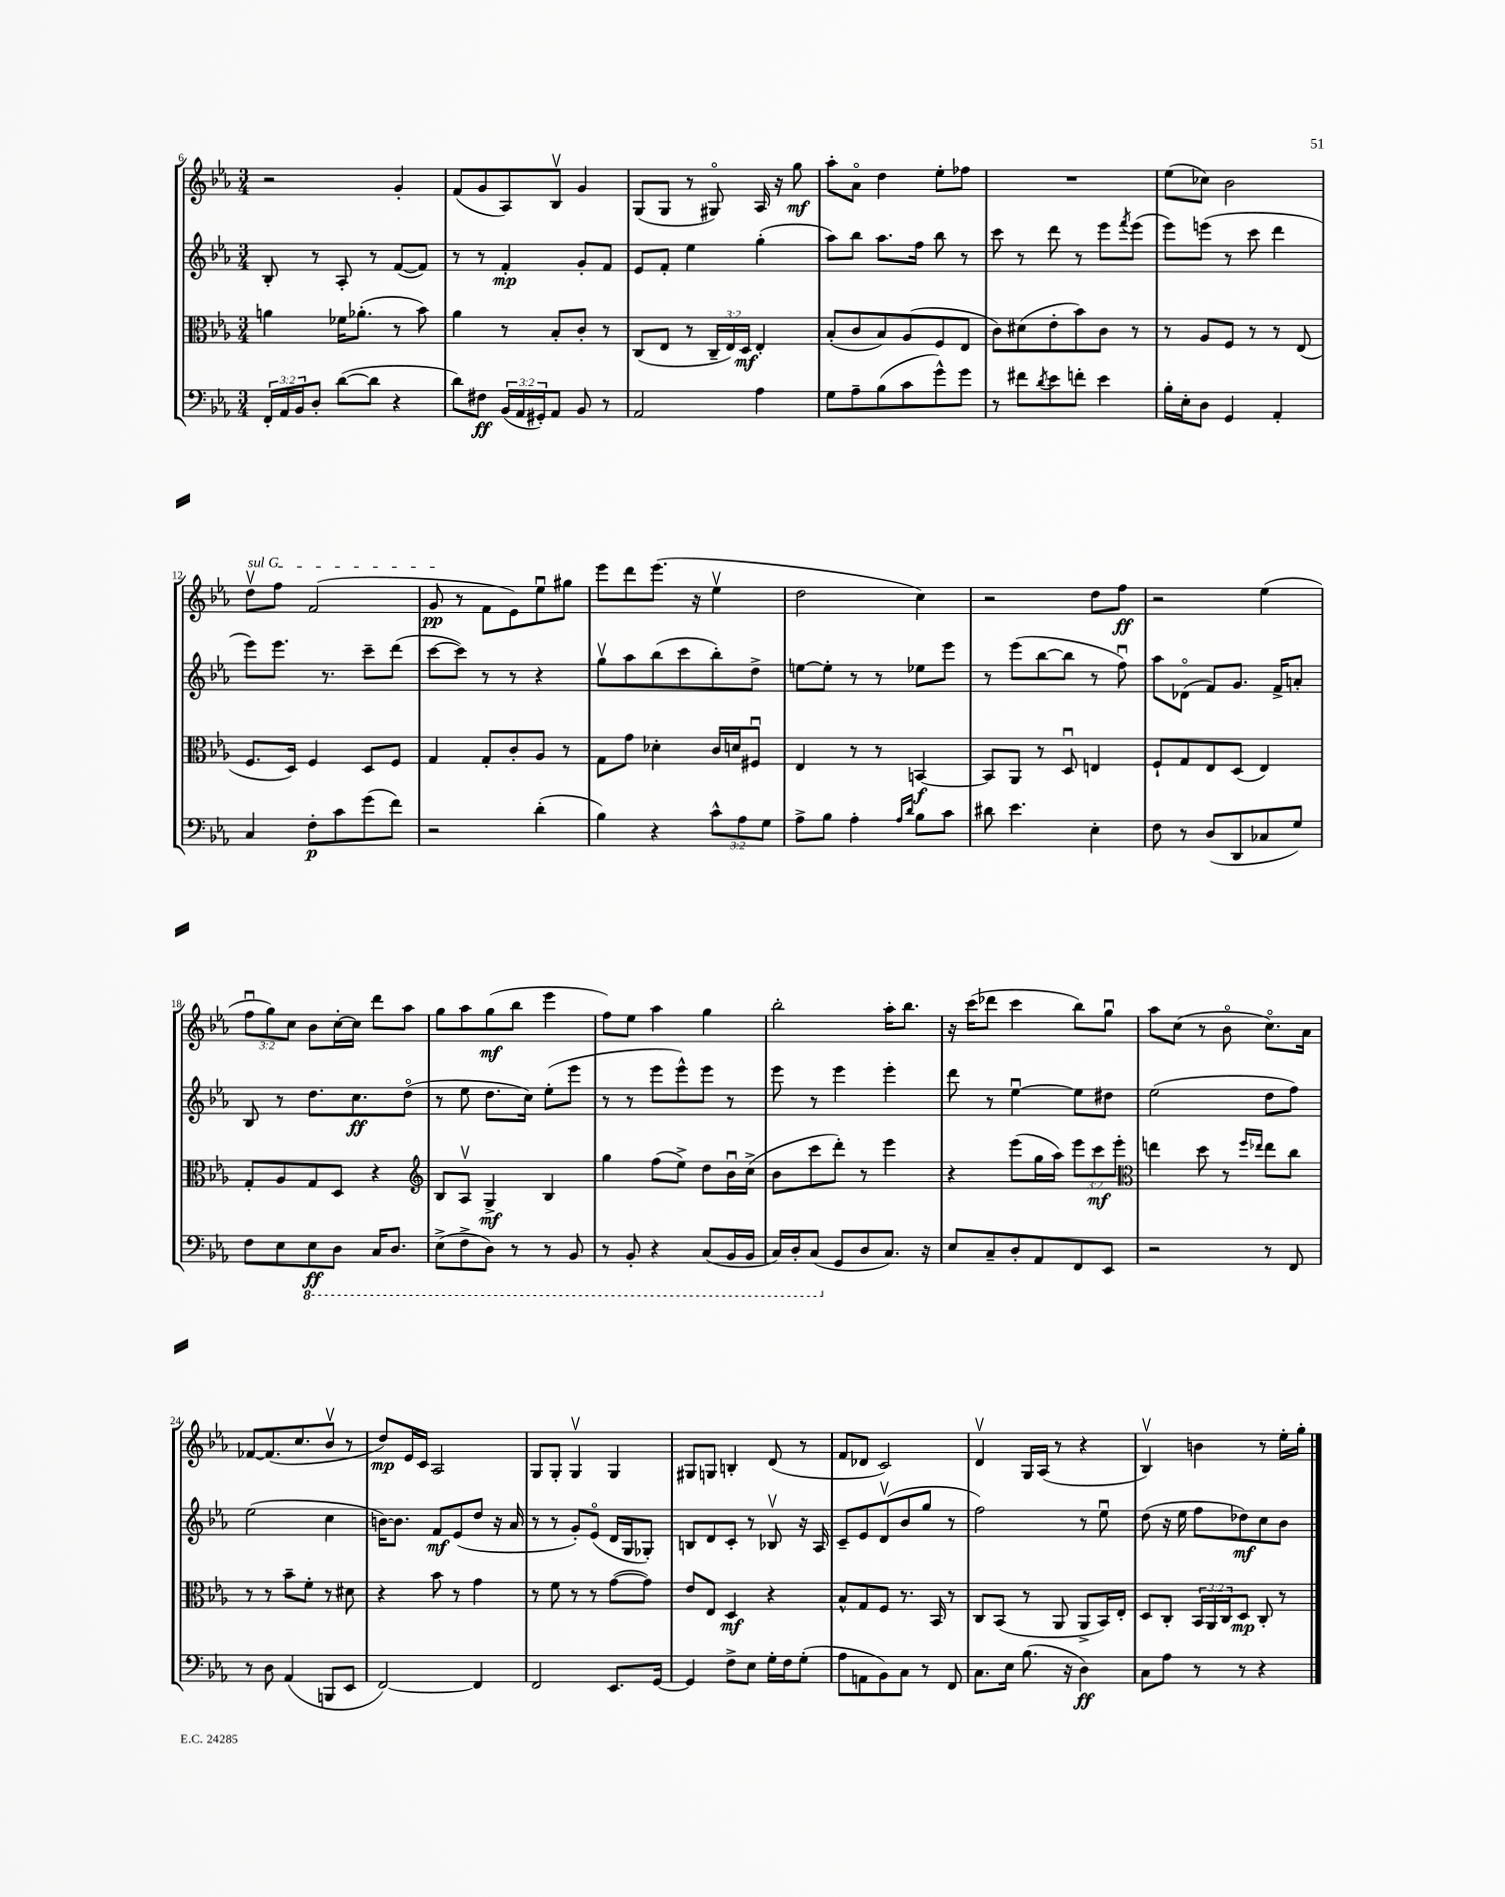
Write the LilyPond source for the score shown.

<<
\new StaffGroup <<
\new Staff = "s0" {
    \clef treble \key ees \major \numericTimeSignature \time 3/4 \override Staff.TupletNumber.text = #tuplet-number::calc-fraction-text
    r2 g'4-. |
    f'8( g'8 aes8) bes8\upbow g'4 |
    g8( g8 r8 gis8\flageolet) aes16 r16 g''8\mf |
    aes''8-. aes'8\flageolet d''4 ees''8-. fes''8 |
    R2. |
    ees''8( ces''8) bes'2 |
    \once \override TextSpanner.bound-details.left.text = \markup { \italic "sul G" } d''8\upbow\startTextSpan f''8 f'2( |
    g'8\pp\stopTextSpan r8 f'8 ees'8) ees''8\downbow gis''8 |
    ees'''8 d'''8 ees'''8.( r16 ees''4\upbow |
    d''2 c''4) |
    r2 d''8 f''8\ff |
    r2 ees''4( |
    \tuplet 3/2 { f''8\downbow g''8) c''8 } bes'8 c''16~-. c''16 d'''8 aes''8 |
    g''8 aes''8 g''8\mf( bes''8 ees'''4 |
    f''8) ees''8 aes''4 g''4 |
    bes''2-. aes''16-. bes''8. |
    r16 c'''16( des'''8 c'''4 bes''8) g''8\downbow |
    aes''8 c''8( r8 bes'8\flageolet c''8.\flageolet) aes'16 |
    fes'8~ fes'8.( c''8. bes'8\upbow r8 |
    d''8\mp) ees'16 c'16 aes2 |
    g8 g8-. g4\upbow g4 |
    gis8 g8 b4-. d'8( r8 |
    f'8 des'8 c'2) |
    d'4\upbow g16 aes16( r8 r4 |
    bes4\upbow) b'4 r8 ees''16-. g''16-. \bar "|." |
}
\new Staff = "s1" {
    \clef treble \key ees \major \numericTimeSignature \time 3/4
    bes8-. r8 aes8-. r8 f'8~( f'8) |
    r8 r8 f'4-.\mp g'8-. f'8 |
    ees'8 f'8-. ees''4 g''4-.( |
    aes''8) bes''8 aes''8. f''16 bes''8 r8 |
    c'''8 r8 d'''8 r8 ees'''8 \acciaccatura { f'''8 } ees'''8( |
    ees'''8) e'''8( r8 c'''8 d'''4 |
    ees'''8) ees'''8. r8. c'''8-- d'''8( |
    c'''8~ c'''8) r8 r8 r4 |
    g''8\upbow aes''8 bes''8( c'''8 bes''8-.) d''8-> |
    e''8~ e''8-. r8 r8 ees''8 ees'''8 |
    r8 ees'''8( bes''8~ bes''8 r8 f''8\downbow) |
    aes''8 des'8\flageolet( f'8) g'8. f'16-> a'8-. |
    bes8 r8 d''8. c''8.\ff d''8\flageolet( |
    r8 ees''8 d''8. c''16) ees''8-.( ees'''8 |
    r8 r8 ees'''8 ees'''8-^) ees'''8 r8 |
    ees'''8 r8 ees'''4 ees'''4-. |
    d'''8 r8 ees''4~\downbow ees''8 dis''8 |
    ees''2( d''8 f''8) |
    ees''2( c''4 |
    b'16~) b'8. f'8\mf ees'8( d''8 r16 aes'16 |
    r8 r8 g'8-.) ees'8\flageolet( d'16 g16 ges8-.) |
    b8 d'8 c'8-. r8 bes8\upbow r16 aes16 |
    c'8-- ees'8 d'8\upbow( bes'8 g''8 r8 |
    f''2) r8 ees''8\downbow |
    d''8( r16 ees''16 f''8 des''8\mf) c''8 bes'8 \bar "|." |
}
\new Staff = "s2" {
    \clef alto \key ees \major \numericTimeSignature \time 3/4 \override Staff.TupletNumber.text = #tuplet-number::calc-fraction-text
    a'4 fes'16 aes'8.-.( r8 bes'8) |
    aes'4 r8 bes8-. c'8-. r8 |
    c8( ees8 r8 \tuplet 3/2 { c16-- ees16) d16\mf } ees4-. |
    bes8-.( c'8 bes8) aes8( f8 ees8 |
    c'8) dis'8( ees'8-. bes'8) c'8 r8 |
    r8 aes8 f8 r8 r8 ees8( |
    f8. d16) f4 d8 f8 |
    g4 g8-. c'8-. aes8 r8 |
    g8 g'8 des'4-. c'16 d'16 fis8\downbow |
    ees4 r8 r8 b,4~\f |
    b,8 aes,8 r8 d8\downbow e4 |
    f8-! g8 ees8 d8( ees4) |
    g8-. aes8 g8 d8 r4 |
    \clef treble bes8 aes8\upbow g4->\mf bes4 |
    g''4 f''8( ees''8->) d''8 bes'16\downbow c''16->( |
    bes'8 c'''8 d'''8-.) r8 ees'''4 |
    r4 ees'''8( g''16 aes''16) \tuplet 3/2 { ees'''8 c'''8\mf ees'''8-. } |
    \clef alto e''4 d''8 r8 \grace { f''16 ees''16 } ees''8 c''8 |
    r8 r8 bes'8-- f'8-. r8 dis'8 |
    r4 bes'8 r8 g'4 |
    r8 f'8 r8 r8 g'8~( g'8) |
    ees'8 ees8 d4\mf r4 |
    bes8-^ g8 f8 r8. bes,16 r8 |
    c8 bes,8( r8 aes,8 aes,8-> bes,16) ees16-. |
    d8 c8-. \tuplet 3/2 { bes,16 aes,16 c16 } d8\mp c8-. r8 \bar "|." |
}
\new Staff = "s3" {
    \clef bass \key ees \major \numericTimeSignature \time 3/4 \override Staff.TupletNumber.text = #tuplet-number::calc-fraction-text
    \tuplet 3/2 { f,16-. aes,16 bes,16 } d8-. d'8~( d'8 r4 |
    d'8) fis8\ff \tuplet 3/2 { bes,16( aes,16 gis,16-.) } aes,8 bes,8 r8 |
    aes,2 aes4 |
    g8 aes8-- bes8( c'8 g'8-^) g'8 |
    r8 fis'8 \acciaccatura { d'8 } ees'8 f'8-. ees'4 |
    bes16-. ees16-. d8 g,4 aes,4-. |
    c4 f8-.\p c'8 g'8( f'8) |
    r2 d'4-.( |
    bes4) r4 \tuplet 3/2 { c'8-^ aes8 g8 } |
    aes8-> bes8 aes4-. \grace { aes16 d'16 } bes8 c'8 |
    dis'8 ees'4. ees4-. |
    f8 r8 d8( d,8 ces8 g8) |
    f8 ees8 \ottava #-1 ees,8\ff d,8 c,16 d,8. |
    ees,8->( f,8-> d,8) r8 r8 bes,,8 |
    r8 bes,,8-. r4 c,8( bes,,16 bes,,16 |
    c,16) d,16-. c,8( \ottava #0 g,8 d8 c8.) r16 |
    ees8 c8-- d8-. aes,8 f,8 ees,8 |
    r2 r8 f,8 |
    r8 d8 aes,4( b,,8 ees,8 |
    f,2~) f,4 |
    f,2 ees,8. g,16~ |
    g,4 f8-> ees8 g16-. f16 g8-.( |
    aes8 a,8 bes,8) c8 r8 f,8 |
    c8. ees16 bes8.( r16 d4\ff) |
    c8 aes8 r8 r8 r4 \bar "|." |
}
>>
>>
\layout { \context { \Score currentBarNumber = #6 } }
